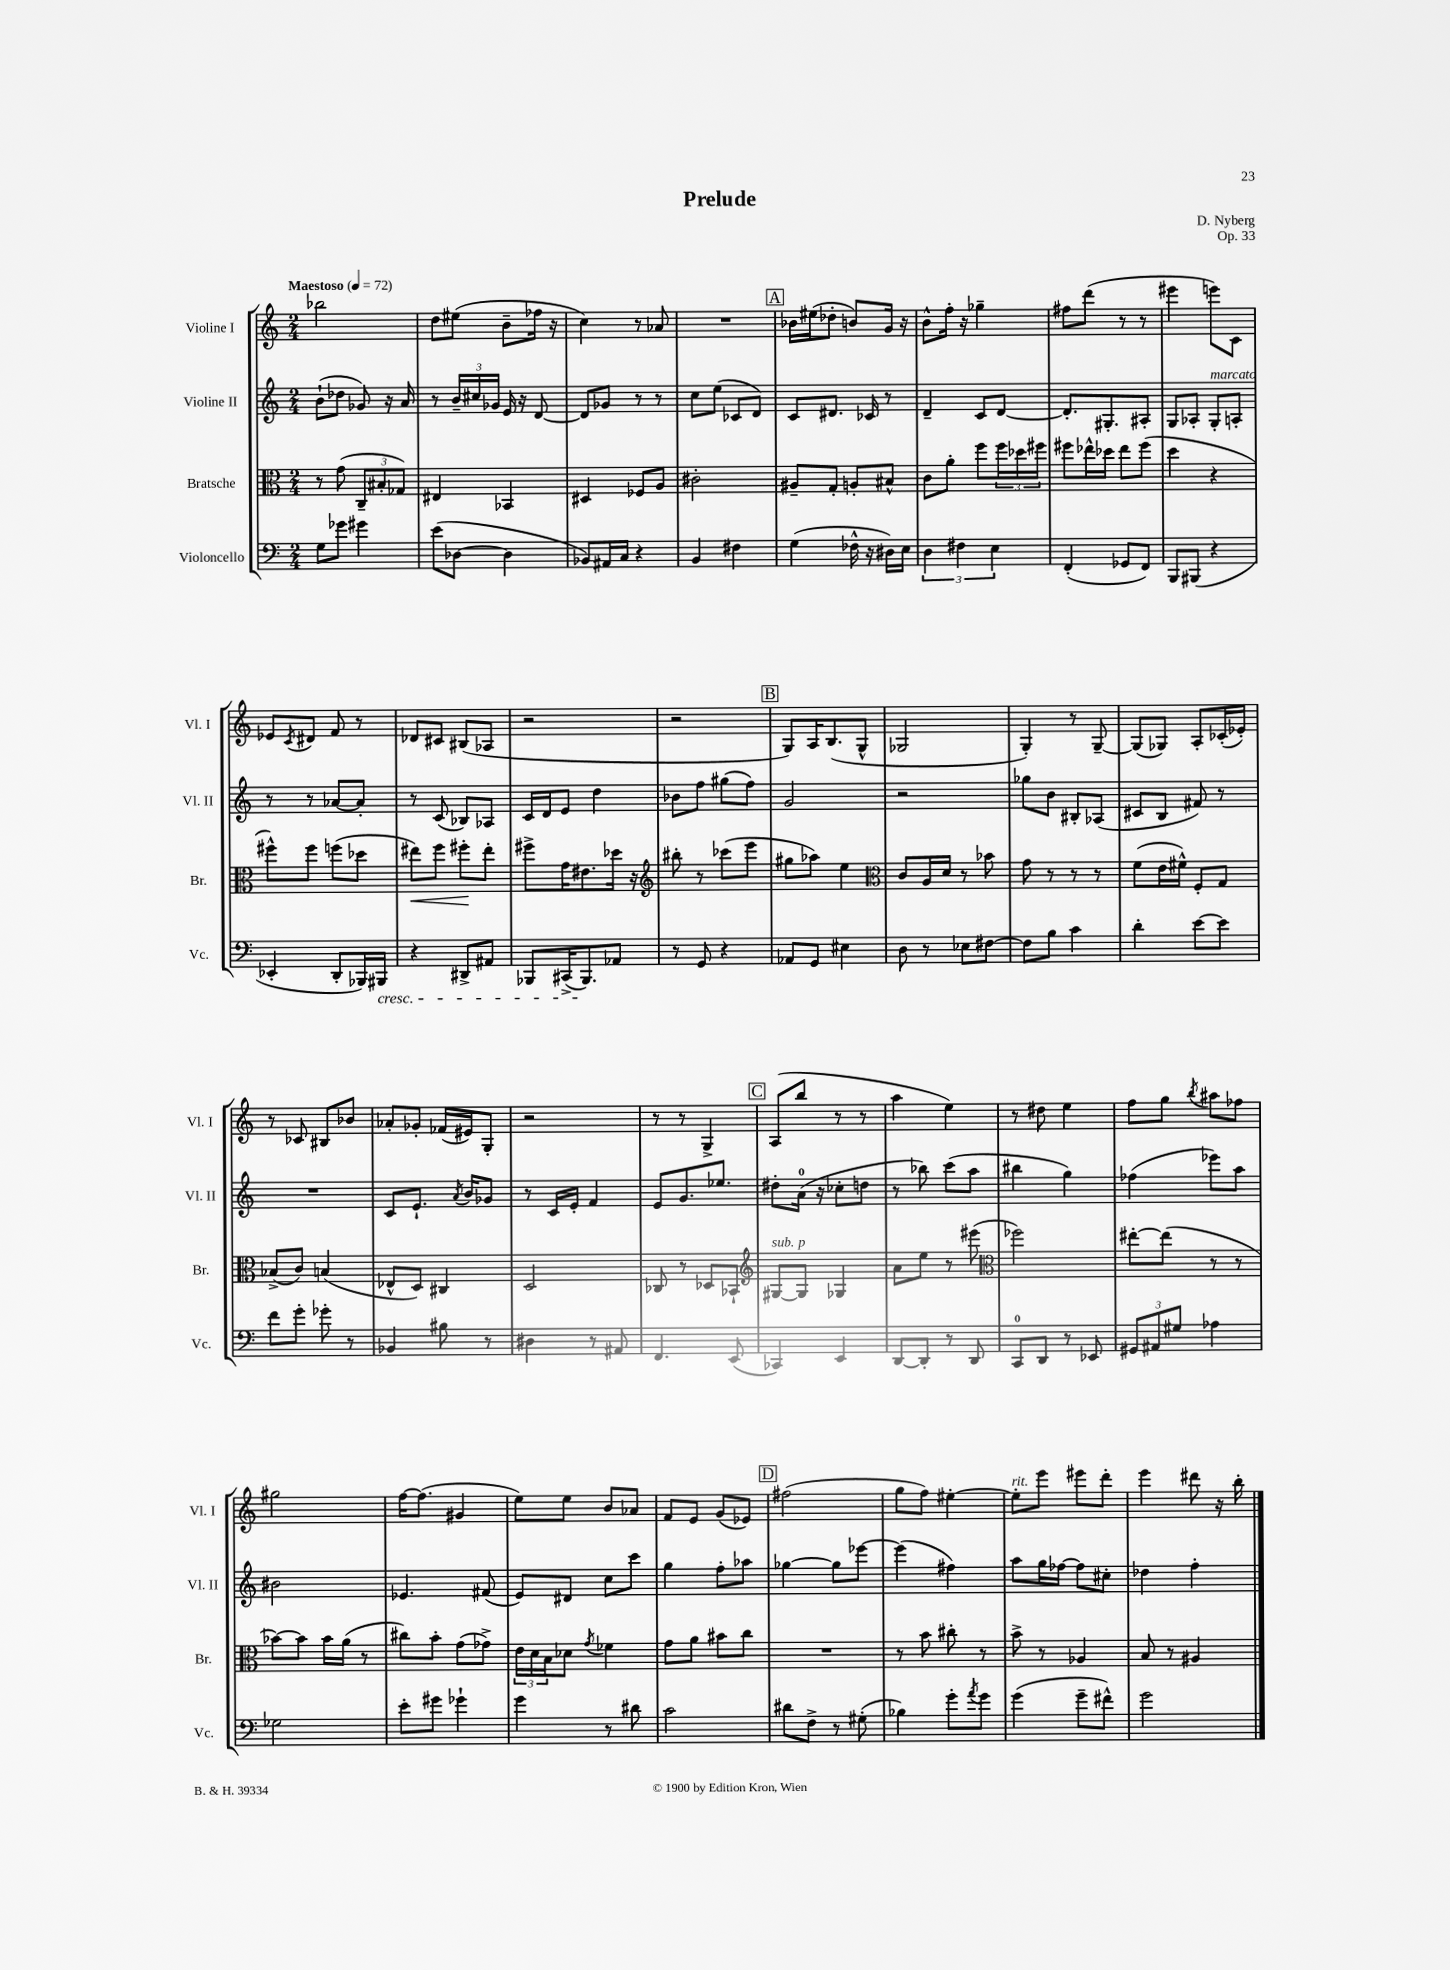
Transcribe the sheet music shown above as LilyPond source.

\header { title = "Prelude" composer = "D. Nyberg" opus = "Op. 33" }
<<
\new StaffGroup <<
\new Staff = "s0" \with { instrumentName = "Violine I" shortInstrumentName = "Vl. I" } {
    \clef treble \key c \major \numericTimeSignature \time 2/4 \tempo "Maestoso" 4 = 72
    bes''2 |
    d''8 eis''8( b'8-- fes''16 r16 |
    c''4) r8 aes'8 |
    R2 |
    \mark \markup { \box "A" } bes'16 eis''16( des''8-. b'8) g'16 r16 |
    b'8-^ f''16-. r16 ges''4-- |
    fis''8 d'''8( r8 r8 |
    eis'''4 e'''8) c'8 |
    ees'8 \acciaccatura { c'8 } dis'8 f'8 r8 |
    des'8 cis'8 bis8( aes8 |
    r2 |
    r2 |
    \mark \markup { \box "B" } g8) a16 b8.( g8-^ |
    ges2 |
    g4-.) r8 g8~-- |
    g8( ges8) a8-. ces'16-.( ees'16-.) |
    r8 ces'8 bis8 bes'8 |
    aes'8-. ges'8-. fes'16( eis'16) g8-. |
    r2 |
    r8 r8 g4-> |
    \mark \markup { \box "C" } a8( b''8 r8 r8 |
    a''4 e''4) |
    r8 dis''8 e''4 |
    f''8 g''8 \acciaccatura { b''8 } ais''8 fes''8 |
    gis''2 |
    f''16~ f''8.( gis'4 |
    e''8) e''8 b'8 aes'8 |
    f'8 e'8 g'8( ees'8) |
    \mark \markup { \box "D" } fis''2( |
    g''8 f''8) eis''4~-. |
    eis''8-.^\markup { \italic "rit." } e'''8 eis'''8 d'''8-. |
    e'''4 dis'''8 r16 b''16-. \bar "|." |
}
\new Staff = "s1" \with { instrumentName = "Violine II" shortInstrumentName = "Vl. II" } {
    \clef treble \key c \major \numericTimeSignature \time 2/4
    b'8-!( des''8 ges'8) r16 a'16 |
    r8 \tuplet 3/2 { b'16-- cis''16 ges'16 } e'16 r16 d'8~ |
    d'8 ges'8 r8 r8 |
    c''8 e''8( ces'8 d'8) |
    \mark \markup { \box "A" } c'8 dis'8. ces'16 r8 |
    d'4-- c'8 d'8~ |
    d'8.-. gis8.-. ais8-. |
    g8 aes8-. g8-.^\markup { \italic "marcato" } a8-. |
    r8 r8 aes'8~ aes'8-. |
    r8 c'8( bes8) aes8 |
    c'16 d'16 e'8 d''4 |
    bes'8 f''8 gis''8( f''8) |
    \mark \markup { \box "B" } g'2 |
    r2 |
    ges''8 b'8 bis8-. aes8( |
    cis'8 b8 fis'8) r8 |
    R2 |
    c'8 e'8.-! \acciaccatura { a'8 } b'16 ges'8 |
    r8 c'16 e'16-. f'4 |
    e'8 g'8. ees''8. |
    \mark \markup { \box "C" } dis''8-. a'16-0( r16 ces''8-. d''8 |
    r8 bes''8) c'''8( a''8 |
    bis''4 g''4) |
    fes''4( ees'''8) a''8 |
    bis'2 |
    ees'4. fis'8( |
    e'8) dis'8 c''8 c'''8 |
    g''4 f''8-. aes''8 |
    \mark \markup { \box "D" } ges''4~ ges''8 ees'''8~ |
    ees'''4( fis''4) |
    a''8 g''16 fes''16~ fes''8 cis''8-. |
    des''4 f''4-. \bar "|." |
}
\new Staff = "s2" \with { instrumentName = "Bratsche" shortInstrumentName = "Br." } {
    \clef alto \key c \major \numericTimeSignature \time 2/4
    r8 g'8( \tuplet 3/2 { c8-- bis8-. ges8) } |
    eis4 bes,4 |
    dis4 fes8 a8 |
    cis'2-. |
    \mark \markup { \box "A" } ais8-- g8-. a8-. bis8-^ |
    c'8 a'8-. f''8 \tuplet 3/2 { f''16 des''16 fis''16 } |
    fis''8 ees''16-^ des''16 ees''8 fis''8( |
    d''4 r4 |
    fis''8-^) fis''8 f''8( des''8 |
    eis''8\<) f''8 fis''8-.\! eis''8-. |
    fis''8-> g'16 eis'8. des''16 r16 |
    \clef treble bis''8-. r8 ces'''8( e'''8 |
    \mark \markup { \box "B" } gis''8 aes''8) e''4 |
    \clef alto c'8 a16 d'16 r8 bes'8 |
    g'8 r8 r8 r8 |
    f'8( e'16 fis'16-^) f8-. g8 |
    bes8->( c'8) b4( |
    ees8-^ d8) cis4 |
    d2 |
    ces8 r8 des8 bes,8-! |
    \mark \markup { \box "C" } \clef treble gis8~^\markup { \italic "sub. p" } gis8 ges4 |
    a'8 e''8 r8 eis'''8( |
    \clef alto fes''2) |
    eis''8~-. eis''8( r8 r8 |
    bes'8~) bes'8 bes'16 a'16( r8 |
    cis''8) b'8-. g'8( ges'8->) |
    \tuplet 3/2 { e'16 d'16 b16 } des'8 \acciaccatura { g'8 } fes'4 |
    g'8 a'8 bis'8 c''8 |
    \mark \markup { \box "D" } R2 |
    r8 b'8 cis''8-. r8 |
    b'8-> r8 aes4 |
    b8 r8 ais4 \bar "|." |
}
\new Staff = "s3" \with { instrumentName = "Violoncello" shortInstrumentName = "Vc." } {
    \clef bass \key c \major \numericTimeSignature \time 2/4
    g8 ges'8 gis'4 |
    e'8( des8~ des4 |
    bes,8) ais,16 c16 r4 |
    b,4 fis4 |
    \mark \markup { \box "A" } g4( fes16-^ r16 dis16) e16 |
    \tuplet 3/2 { d4 fis4 e4 } |
    f,4-.( ges,8 f,8) |
    b,,8 bis,,8( r4 |
    ees,4-. d,8-. bes,,16) bis,,16\cresc |
    r4 dis,8-> ais,8 |
    bes,,8 cis,16->( bes,,8.\!) aes,8 |
    r8 g,8 r4 |
    \mark \markup { \box "B" } aes,8 g,8 eis4 |
    d8 r8 ees8 fis8~ |
    fis8 b8 c'4 |
    d'4-. e'8~ e'8 |
    f'8 g'8-. ges'8-. r8 |
    bes,4 bis8 r8 |
    dis4 r8 ais,8 |
    f,4. e,8( |
    \mark \markup { \box "C" } ces,4) e,4 |
    d,8~ d,8-. r8 d,8 |
    c,8-0 d,8 r8 ees,8 |
    \tuplet 3/2 { gis,8 ais,8 gis8 } aes4 |
    ges2 |
    e'8-. gis'8 ges'4-! |
    g'4 r8 dis'8 |
    c'2 |
    \mark \markup { \box "D" } dis'8 f8-> r8 gis8-.( |
    bes4) g'8-. \acciaccatura { a'8 } g'8 |
    g'4( g'8-- fis'8-^) |
    g'2 \bar "|." |
}
>>
>>
\layout { \context { \Score \remove "Bar_number_engraver" } }
